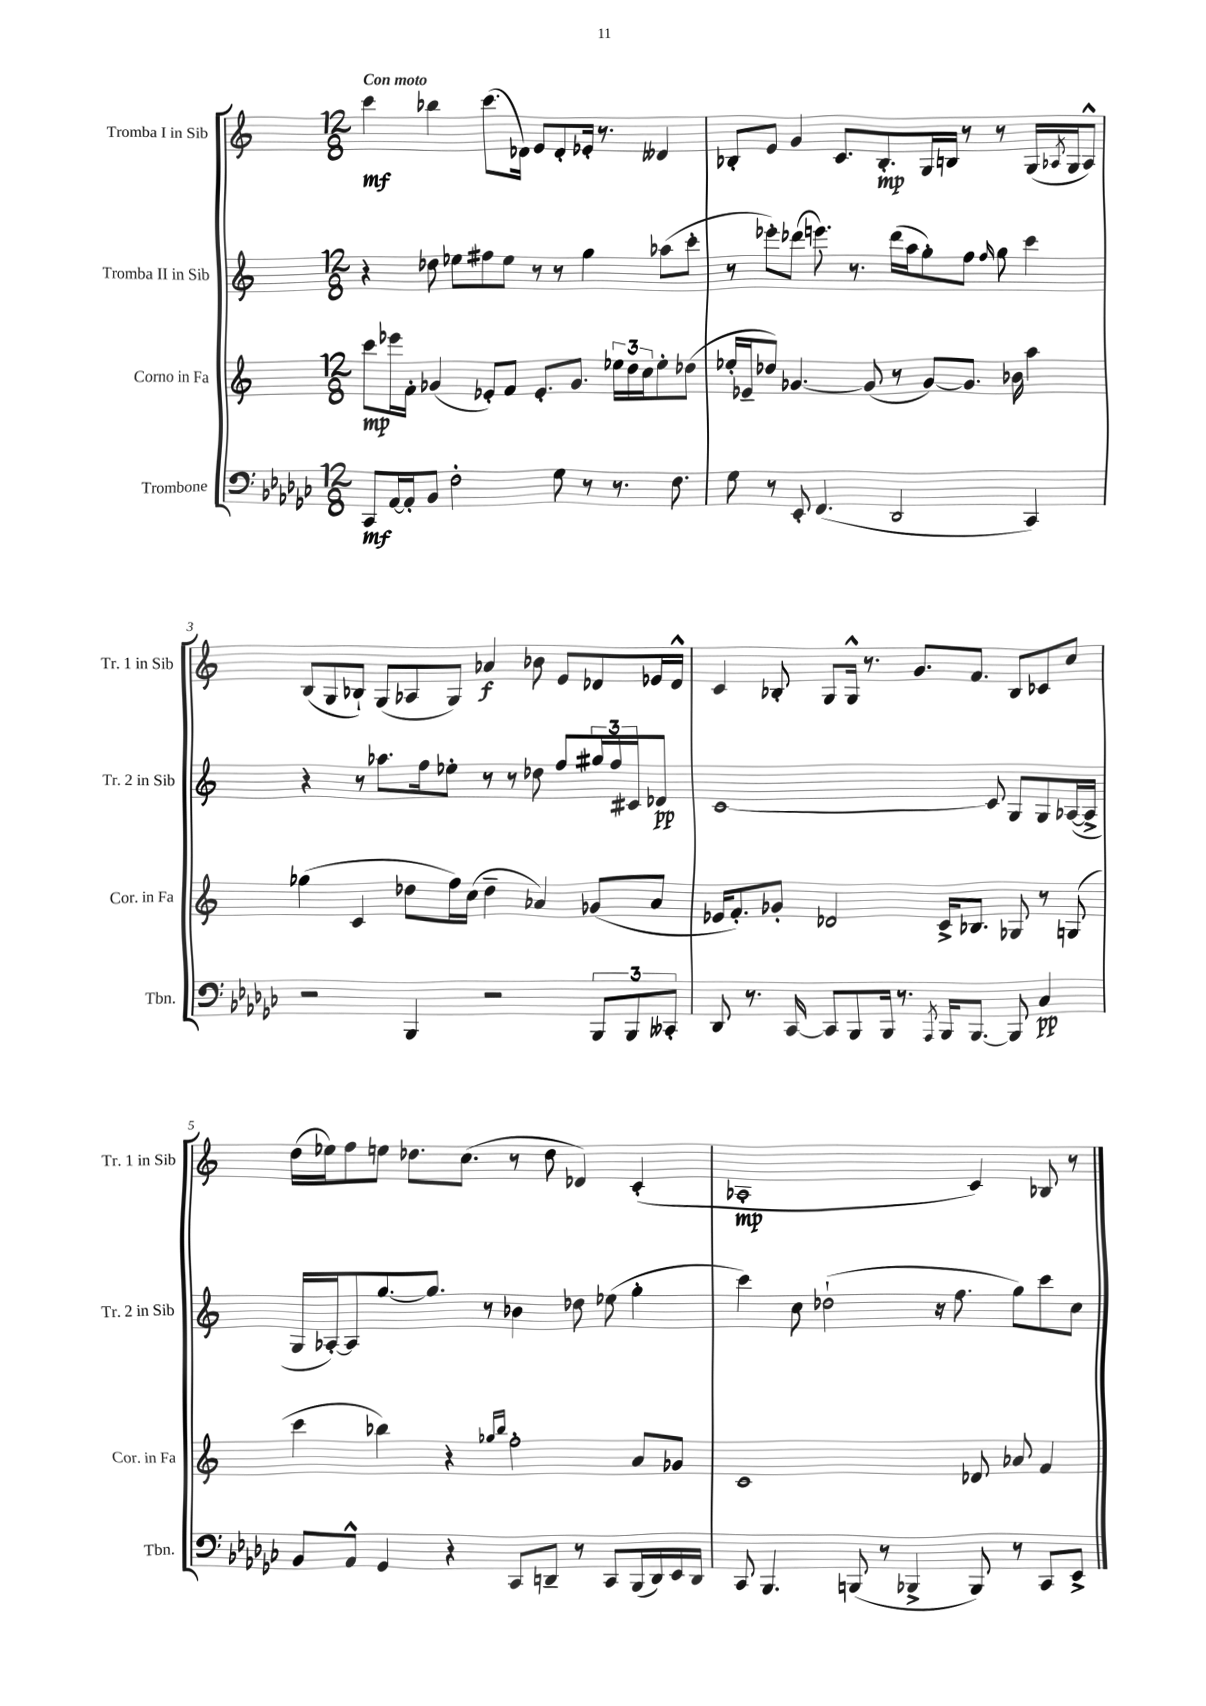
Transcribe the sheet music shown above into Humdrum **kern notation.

**kern	**dynam	**kern	**dynam	**kern	**dynam	**kern	**dynam
*part4	*part4	*part3	*part3	*part2	*part2	*part1	*part1
*staff4	*staff4	*staff3	*staff3	*staff2	*staff2	*staff1	*staff1
*I"Trombone	*	*I"Corno in Fa	*	*I"Tromba II in Sib	*	*I"Tromba I in Sib	*
*I'Tbn.	*	*I'Cor. in Fa	*	*I'Tr. 2 in Sib	*	*I'Tr. 1 in Sib	*
*clefF4	*	*clefG2	*	*clefG2	*	*clefG2	*
*k[b-e-a-d-g-c-]	*	*k[]	*	*k[]	*	*k[]	*
*M12/8	*	*M12/8	*	*M12/8	*	*M12/8	*
=1	=1	=1	=1	=1	=1	=1	=1
!	!	!	!	!	!	!LO:TX:a:B:t=Con moto	!
8CC-/L	mf	8ccc\L	mp	4r	.	4ccc\	mf
[16AA-/L	.	16eee-X\L	.	.	.	.	.
16AA-'/J]	.	16f'\JJ	.	.	.	.	.
8BB-/J	.	(4g-X/	.	8dd-X\	.	4bb-X\	.
2F'\	.	.	.	8ee-X\L	.	.	.
.	.	8e-X'/L)	.	8ff#X\	.	(8.ccc\L	.
.	.	8f/J	.	8ee-\J	.	.	.
.	.	.	.	.	.	16d-X\Jk)	.
.	.	8.e-'/L	.	8r	.	8e/L	.
8G-\	.	.	.	8r	.	8d-'/	.
.	.	8.g-/J	.	.	.	.	.
8r	.	.	.	4gg\	.	16e-X'/Jk	.
.	.	.	.	.	.	8.r	.
8.r	.	24ee-X\LL	.	.	.	.	.
.	.	24dd\	.	.	.	.	.
.	.	24cc\J	.	.	.	.	.
.	.	8ee-'\	.	(8aa-X\L	.	4d--X/	.
8.F\	.	.	.	.	.	.	.
.	.	(8dd-X\J	.	8ccc'\J	.	.	.
=2	=2	=2	=2	=2	=2	=2	=2
8G-\	.	16ee-X'/LL	.	8r	.	8B-X'/L	.
.	.	16e-X~/J	.	.	.	.	.
8r	.	8dd-X/J)	.	8eee-X'\L)	.	8e/J	.
8EE-'/	.	[4.g-X/	.	(8ddd-X\J	.	4g/	.
(4.FF/	.	.	.	8.eeen\)	.	.	.
.	.	.	.	.	.	8.c/L	.
.	.	.	.	8.r	.	.	.
.	.	(8g-/]	.	.	.	.	.
.	.	.	.	.	.	8.B-'/	mp
2DD-/	.	8r	.	(16ddd-\LL	.	.	.
.	.	.	.	16aa\J	.	.	.
.	.	[8g-/L)	.	8gg'\)	.	16G/L	.
.	.	.	.	.	.	16Bn/JJ	.
.	.	8.g-/J]	.	8ff\J	.	8r	.
.	.	.	.	16qqff/	.	.	.
.	.	.	.	8gg\	.	8r	.
.	.	16b-X\	.	.	.	.	.
4CC-/)	.	4aa\	.	4ccc\	.	(16G/LL	.
.	.	.	.	.	.	8qA-X/	.
.	.	.	.	.	.	16G/J	.
.	.	.	.	.	.	8A-^^/J)	.
!!LO:LB:g=z
=3	=3	=3	=3	=3	=3	=3	=3
2r	.	(4gg-X\	.	4r	.	(8B/L	.
.	.	.	.	.	.	8G/	.
.	.	4c/	.	8r	.	8B-X`/J)	.
.	.	.	.	8.aa-X\L	.	(8G/L	.
4BBB-/	.	8dd-X\L	.	.	.	8A-X/	.
.	.	.	.	16ff\k	.	.	.
.	.	16ff\L)	.	8ee-X'\J	.	8G/J)	.
.	.	(16cc\JJ	.	.	.	.	.
2r	.	4dd-~\	.	8r	.	4a-X/	f
.	.	.	.	8r	.	.	.
.	.	4a-X/)	.	8dd-X\	.	8b-X\	.
.	.	.	.	8ff/L	.	8e/L	.
12BBB-/L	.	(8g-X/L	.	24gg#X/L	.	8d-X/	.
.	.	.	.	24ff/	.	.	.
12BBB-/	.	.	.	24c#X/J	.	.	.
.	.	8a-/J	.	8d-X/J	pp	16e-X/L	.
12CC--X'/J	.	.	.	.	.	.	.
.	.	.	.	.	.	16d-^^/JJ	.
=4	=4	=4	=4	=4	=4	=4	=4
8DD-/	.	16e-X/KL	.	[1c	.	4c/	.
.	.	8.f'/)	.	.	.	.	.
8.r	.	.	.	.	.	.	.
.	.	8g-X'/J	.	.	.	8B-X'/	.
[16CC-/	.	.	.	.	.	.	.
8CC-/L]	.	2d-X/	.	.	.	8G/L	.
8BBB-/	.	.	.	.	.	16G^^/Jk	.
.	.	.	.	.	.	8.r	.
16BBB-/Jk	.	.	.	.	.	.	.
8.r	.	.	.	.	.	.	.
.	.	.	.	.	.	8.g/L	.
8qAAA-/	.	.	.	.	.	.	.
16BBB-/KL	.	16c^/KL	.	.	.	.	.
[8.BBB-/J	.	8.B-X/J	.	.	.	8.f/J	.
.	.	.	.	8c/]	.	.	.
8BBB-/]	.	8G-X/	.	8G/L	.	8B-/L	.
4C-/	pp	8r	.	8G/	.	8c-X/	.
.	.	(8Gn/	.	([16A-X/L	.	8cc/J	.
.	.	.	.	16A-^/JJ]	.	.	.
!!LO:LB:g=z
=5	=5	=5	=5	=5	=5	=5	=5
8BB-/L	.	4ccc\	.	16G/LL	.	(16dd\LL	.
.	.	.	.	[16A-X'/J)	.	16ee-X\J)	.
8AA-^^/J	.	.	.	8A-/]	.	8ff\	.
4GG-/	.	4bb-X\)	.	[8.gg/	.	8een\J	.
.	.	.	.	.	.	8.dd-X\L	.
.	.	.	.	8.gg/J]	.	.	.
4r	.	4r	.	.	.	.	.
.	.	.	.	.	.	(8.cc\J	.
.	.	.	.	8r	.	.	.
.	.	16qqgg-X/LL	.	.	.	.	.
.	.	16qqbb-/JJ	.	.	.	.	.
8CC-/L	.	2ff'\	.	4b-X\	.	8r	.
8DDn~/J	.	.	.	.	.	8dd-\	.
8r	.	.	.	8dd-X\	.	4d-X/)	.
8CC-/L	.	.	.	(8ee-X\	.	.	.
(16BBB-/L	.	8a/L	.	4gg'\	.	(4c'/	.
16DD/)	.	.	.	.	.	.	.
16EE-/	.	8g-X/J	.	.	.	.	.
16DD/JJ	.	.	.	.	.	.	.
=6	=6	=6	=6	=6	=6	=6	=6
8CC-/	.	1c	.	4ccc\)	.	1A-X'	mp
4.BBB-/	.	.	.	.	.	.	.
.	.	.	.	8cc\	.	.	.
.	.	.	.	(2dd-X`\	.	.	.
(8BBBn/	.	.	.	.	.	.	.
8r	.	.	.	.	.	.	.
4BBB-X^/	.	.	.	.	.	.	.
.	.	.	.	16r	.	.	.
.	.	.	.	8.ff\	.	.	.
8BBB-/)	.	8d-X/	.	.	.	4c/)	.
8r	.	8a-X/	.	8gg\L)	.	.	.
8CC-/L	.	4f/	.	8ccc\	.	8B-X/	.
8EE-^/J	.	.	.	8cc\J	.	8r	.
==	==	==	==	==	==	==	==
*-	*-	*-	*-	*-	*-	*-	*-
